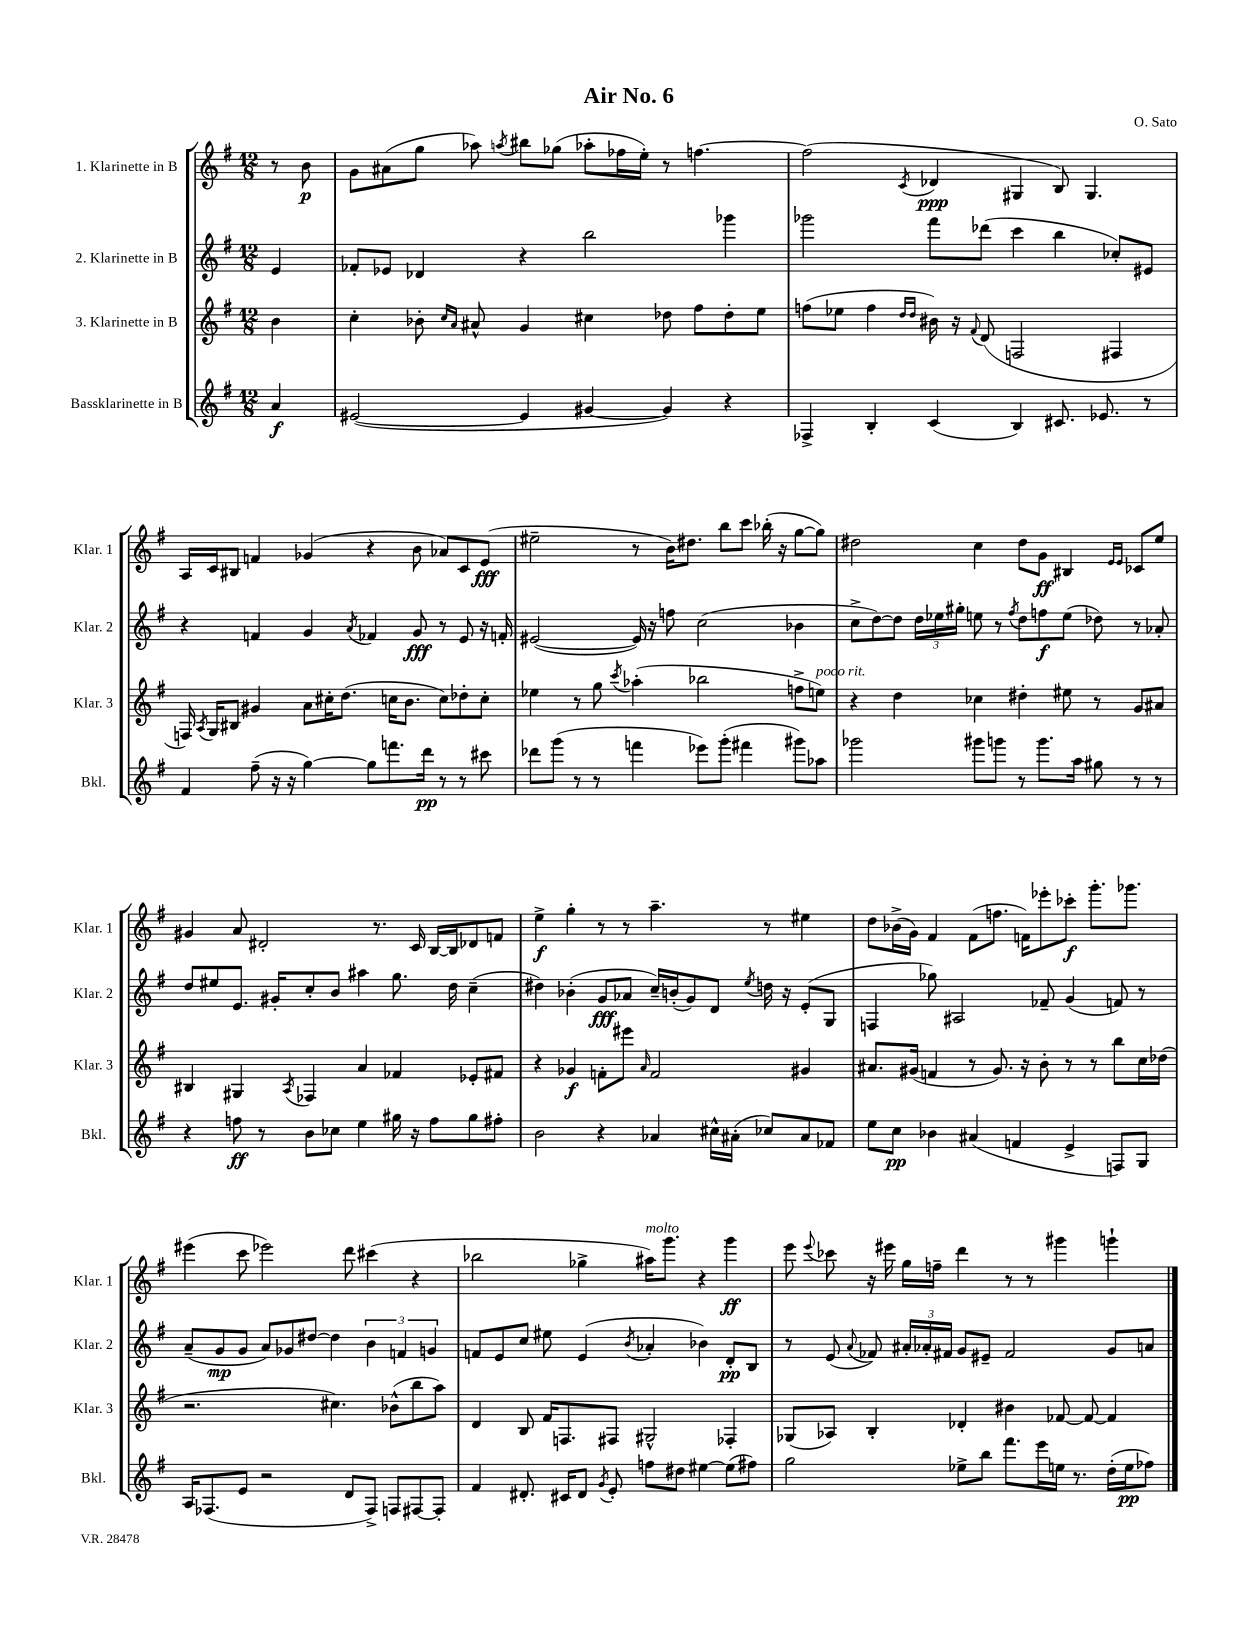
\header { title = "Air No. 6" composer = "O. Sato" }
<<
\new StaffGroup <<
\new Staff = "s0" \with { instrumentName = "1. Klarinette in B" shortInstrumentName = "Klar. 1" } {
    \clef treble \key g \major \numericTimeSignature \time 12/8 \partial 4
    \autoBeamOff r8 b'8\p |
    g'8[ ais'8( g''8] aes''8) \acciaccatura { a''8 } bis''8[ ges''8]( aes''8[-. fes''16 e''16]-.) r8 f''4.~ |
    f''2( \acciaccatura { c'8 } des'4\ppp gis4 b8) gis4. |
    a16[ c'16 bis8] f'4 ges'4( r4 b'8 aes'8[) c'8 e'8]\fff( |
    eis''2-- r8 b'16[) dis''8.] b''8[ c'''8] bes''16-.( r16 g''8[~ g''8]) |
    dis''2 c''4 dis''8[ g'8]\ff bis4 \grace { e'16[ e'16] } ces'8[ e''8] |
    gis'4 a'8 dis'2-. r8. c'16 b16[~ b16 des'8 f'8] |
    e''4->\f g''4-. r8 r8 a''4.-- r8 eis''4 |
    d''8[ bes'16->( g'16]) fis'4 fis'8[( f''8.] f'16[) ees'''8-. ces'''8]-.\f g'''8.[-. ges'''8.] |
    eis'''4( c'''8 ees'''2) d'''8 cis'''4( r4 |
    bes''2 ges''4-> ais''16[^\markup { \italic "molto" }) g'''8.] r4 g'''4\ff |
    e'''8 \appoggiatura { e'''8 } ces'''8 r16 eis'''16 g''16[ f''16]-- d'''4 r8 r8 gis'''4 g'''4-! \bar "|." |
}
\new Staff = "s1" \with { instrumentName = "2. Klarinette in B" shortInstrumentName = "Klar. 2" } {
    \clef treble \key g \major \numericTimeSignature \time 12/8 \partial 4
    \autoBeamOff e'4 |
    fes'8[-. ees'8] des'4 r4 b''2 ges'''4 |
    ges'''2 fis'''8[ des'''8]( c'''4 b''4 ces''8[-.) eis'8] |
    r4 f'4 g'4 \acciaccatura { a'8 } fes'4 g'8\fff r8 e'8 r16 f'16-. |
    eis'2~( eis'16) r16 f''8 c''2( bes'4 |
    c''8[-> d''8~) d''8] \tuplet 3/2 { d''16[ ees''16 gis''16]-. } e''8 r8 \acciaccatura { fis''8 } d''8[ f''8\f e''8]( des''8) r8 aes'8-. |
    d''8[ eis''8 e'8.] gis'16[-. c''8-. b'8] ais''4 g''8. d''16 c''4--( |
    dis''4) bes'4-.( g'8[\fff aes'8] c''16[--) b'16-.( g'8) d'8] \acciaccatura { e''8 } d''16 r16 e'8[-.( g8] |
    f4 ges''8) ais2 fes'8-- g'4( f'8) r8 |
    a'8[--( g'8\mp g'8] a'8[) ges'8 dis''8]~ dis''4 \tuplet 3/2 { b'4 f'4 g'4 } |
    f'8[ e'8 c''8] eis''8 e'4( \acciaccatura { b'8 } aes'4-. bes'4) d'8[-.\pp b8] |
    r8 e'8( \appoggiatura { a'8 } fes'8) \tuplet 3/2 { ais'16[-. aes'16-. fis'16] } g'8[ eis'8]-- fis'2 g'8[ a'8] \bar "|." |
}
\new Staff = "s2" \with { instrumentName = "3. Klarinette in B" shortInstrumentName = "Klar. 3" } {
    \clef treble \key g \major \numericTimeSignature \time 12/8 \partial 4
    \autoBeamOff b'4 |
    c''4-. bes'8-. \grace { c''16[ a'16] } ais'8-^ g'4 cis''4 des''8 fis''8[ des''8-. e''8] |
    f''8[( ees''8] f''4 \grace { d''16[ d''16] } bis'16) r16 \appoggiatura { fis'8 } d'8( f2 fis4 |
    f16) \acciaccatura { a8 } g16[ bis8] gis'4 a'8[ cis''16-. d''8.]( c''16[ b'8.] c''8[) des''8-. c''8]-. |
    ees''4 r8 g''8 \acciaccatura { c'''8 } aes''4-.( bes''2 f''8[-> e''8]^\markup { \italic "poco rit." }) |
    r4 d''4 ces''4 dis''4-. eis''8 r8 g'8[ ais'8] |
    bis4 gis4 \acciaccatura { a8 } fes4 a'4 fes'4 ees'8[-. fis'8] |
    r4 ges'4\f f'8[-. eis'''8] \grace { a'16 } f'2 gis'4 |
    ais'8.[ gis'16]( f'4 r8 gis'8.) r16 b'8-. r8 r8 b''8[ c''16 des''16]( |
    r2. cis''4.) bes'8[-^( b''8 a''8]) |
    d'4 b8 fis'16[ f8. fis8] gis2-^ fes4-. |
    ges8[( aes8]) b4-. des'4-. bis'4 fes'8~ fes'8~ fes'4 \bar "|." |
}
\new Staff = "s3" \with { instrumentName = "Bassklarinette in B" shortInstrumentName = "Bkl." } {
    \clef treble \key g \major \numericTimeSignature \time 12/8 \partial 4
    \autoBeamOff a'4\f |
    eis'2~( eis'4 gis'4~ gis'4) r4 |
    fes4-> b4-. c'4( b4) cis'8. ees'8. r8 |
    fis'4 fis''8--( r16 r16 g''4~) g''8[ f'''8. d'''16]\pp r8 r8 cis'''8 |
    des'''8[ g'''8]( r8 r8 f'''4 ees'''8[) g'''8]-.( fis'''4 gis'''8[) aes''8] |
    ges'''2 gis'''8[ g'''8] r8 g'''8.[ a''16] gis''8 r8 r8 |
    r4 f''8\ff r8 b'8[ ces''8] e''4 gis''16 r16 f''8[ gis''8 fis''8]-. |
    b'2 r4 aes'4 cis''16[-^ ais'16]-.( ces''8[) ais'8 fes'8] |
    e''8[ c''8]\pp bes'4 ais'4( f'4 e'4-> f8[) g8] |
    a16[ fes8.( e'8] r2 d'8[ fes8]->) f8[ fis8~ fis8]-. |
    fis'4 dis'8.-. cis'16[ dis'8] \acciaccatura { g'8 } e'8-. f''8[ dis''8] eis''4~ eis''8[( fis''8]) |
    g''2 ees''8[-> b''8] fis'''8.[ e'''16 e''16] r8. d''16[-.( e''16\pp fes''8]) \bar "|." |
}
>>
>>
\layout { \context { \Score \remove "Bar_number_engraver" } }
